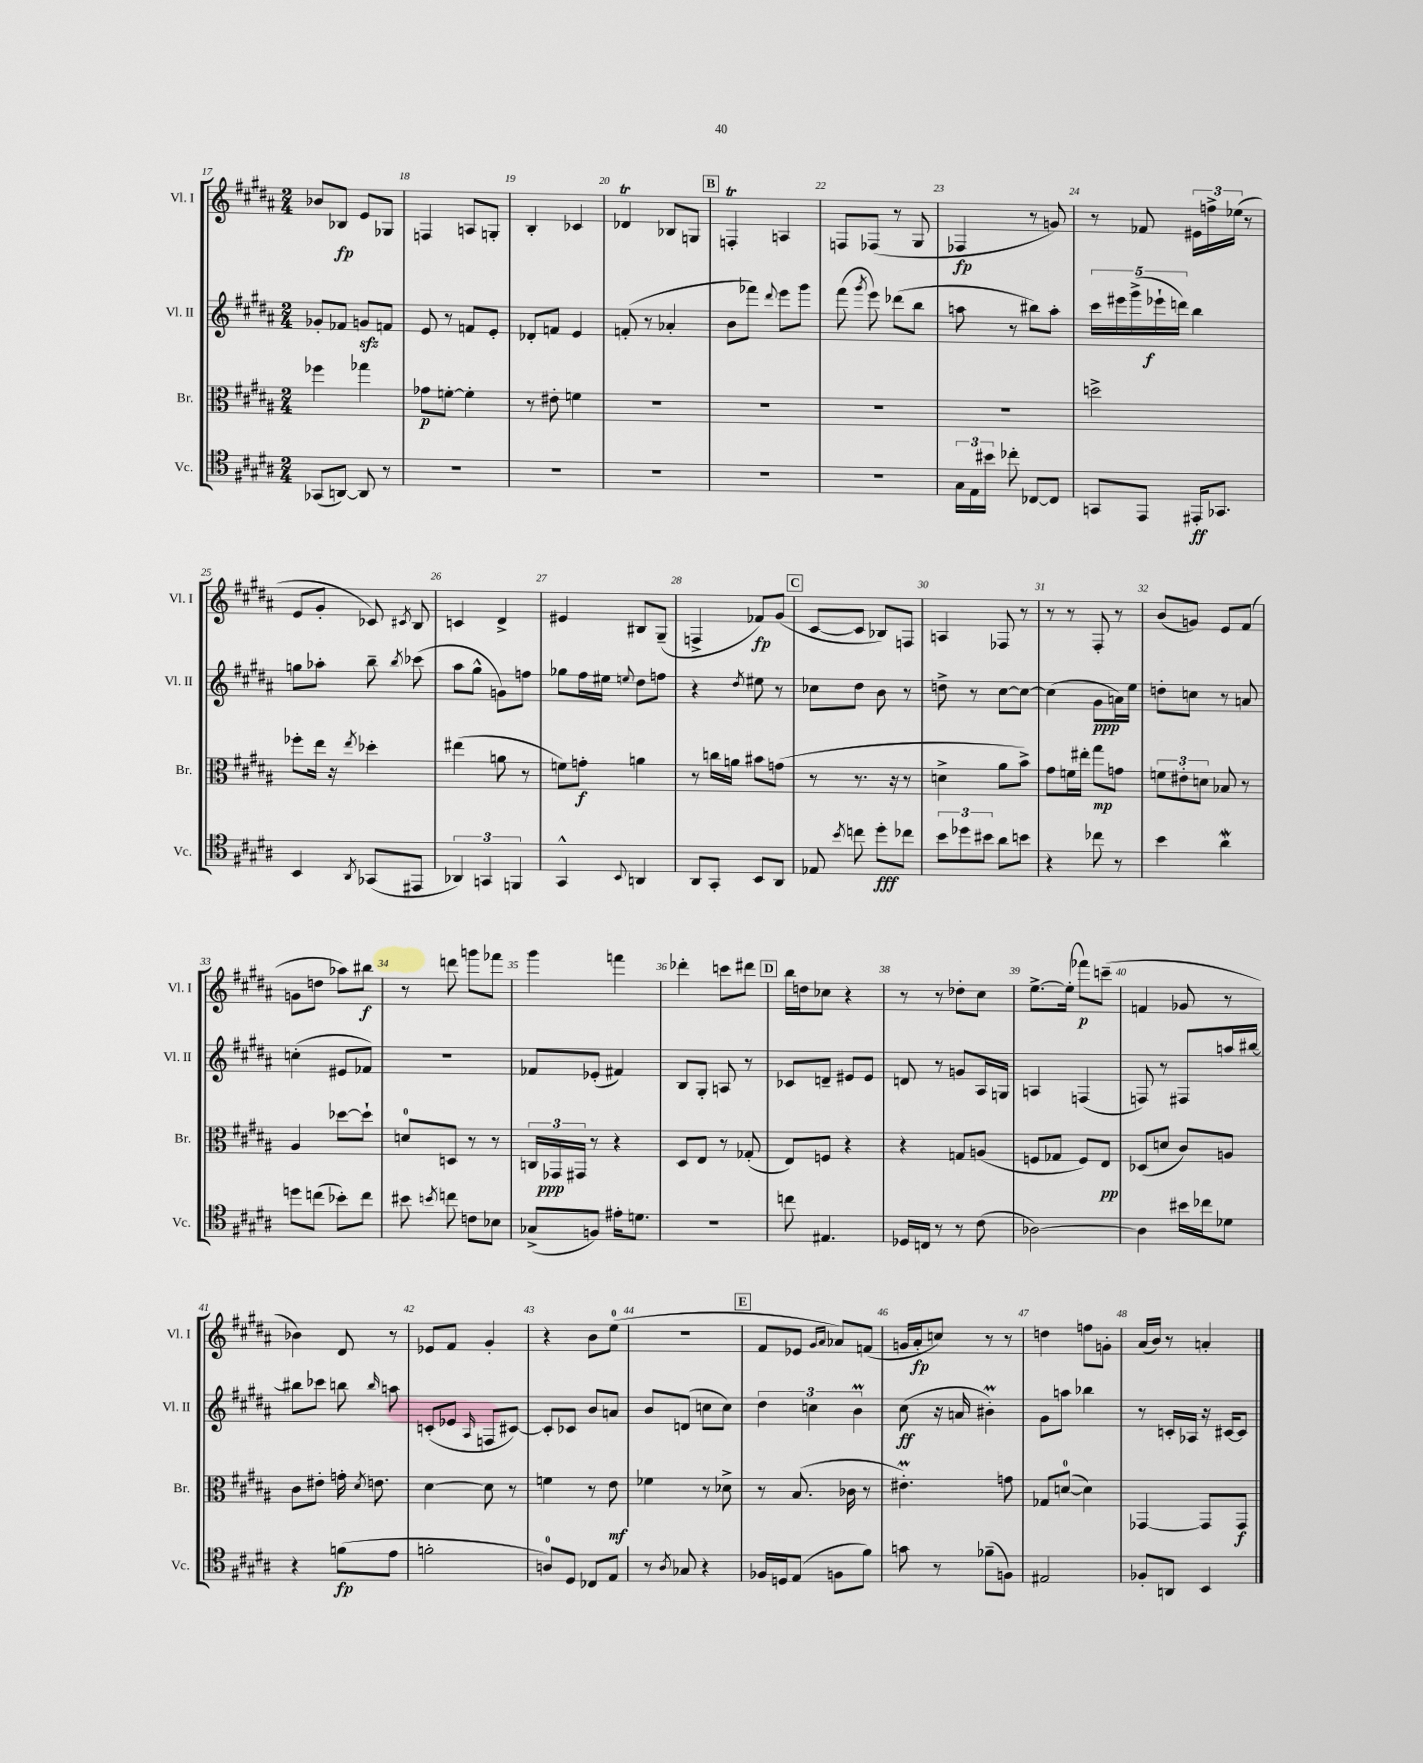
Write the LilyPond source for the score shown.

<<
\new StaffGroup <<
\new Staff = "s0" \with { instrumentName = "Vl. I" shortInstrumentName = "Vl. I" } {
    \clef treble \key b \major \numericTimeSignature \time 2/4
    \autoBeamOff bes'8[ bes8]\fp e'8[ ges8] |
    f4 a8[ g8]-. |
    b4-. ces'4 |
    des'4\trill bes8[ g8] |
    \mark \markup { \box "B" } f4-.\trill a4 |
    f8[ fes8]( r8 gis8 |
    fes4\fp r8 g'8) |
    r8 fes'8 \tuplet 3/2 { eis'16[ f''16-> ees''16]( } r8 |
    e'8[ gis'8]-. ces'8) \acciaccatura { cis'8 } b8 |
    c'4 dis'4-> |
    eis'4 bis8[ gis8]--( |
    f4-> fes'8[\fp) gis'8]( |
    \mark \markup { \box "C" } cis'8[~ cis'8] bes8[) f8] |
    a4 fes8 r8 |
    r8 r8 fis8-. r8 |
    b'8[( g'8]) e'8[ fis'8]( |
    g'8[ d''8] aes''8[) bis''8]\f |
    r8 d'''8 g'''8[ fes'''8] |
    gis'''4 f'''4 |
    des'''4-. c'''8[ dis'''8] |
    \mark \markup { \box "D" } b''16[ d''16 ces''8] r4 |
    r8 r8 des''8[-. cis''8] |
    e''8.[~-> e''16]-.( fes'''8[\p) c'''8]--( |
    f'4 ges'8 r8 |
    bes'4) dis'8 r8 |
    ees'8[ fis'8] gis'4-. |
    r4 b'8[ e''8]-0( |
    r2 |
    \mark \markup { \box "E" } fis'8[ ees'8] \grace { gis'16[ ais'16] } aes'8[) f'8]( |
    g'16[ ais'16-.\fp c''8]) r8 r8 |
    d''4 f''8[ g'8]-. |
    ais'16[( b'16]) r8 a'4-. \bar "|." |
}
\new Staff = "s1" \with { instrumentName = "Vl. II" shortInstrumentName = "Vl. II" } {
    \clef treble \key b \major \numericTimeSignature \time 2/4
    \autoBeamOff ges'8[-. fes'8] g'8[\sfz f'8] |
    e'8 r8 f'8[ e'8]-. |
    des'8[-. f'8] e'4 |
    f'8-.( r8 aes'4-. |
    \mark \markup { \box "B" } b'8[ fes'''8]) \appoggiatura { dis'''8 } e'''8[ gis'''8] |
    fis'''8( \acciaccatura { gis'''8 } e'''8) des'''8[( b''8] |
    a''8 r8 bis''8[) a''8]-. |
    \tuplet 5/4 { cis'''16[ eis'''16 gis'''16->( ees'''16-!\f d'''16]) } b''4 |
    g''8[ aes''8]-. b''8-- \acciaccatura { b''8 } ces'''8( |
    ais''8[ gis''8]-^ g'8[) f''8] |
    ges''8[ fis''16 eis''16] \appoggiatura { e''8 } dis''8[ f''8] |
    r4 \acciaccatura { dis''8 } eis''8 r8 |
    \mark \markup { \box "C" } ces''8[ dis''8] b'8 r8 |
    d''8-> r8 cis''8[~ cis''8]~ |
    cis''4( gis'8[\ppp a'16) e''16] |
    d''8[-. c''8] r8 a'8 |
    c''4-.( eis'8[ fes'8]) |
    R2 |
    fes'8[ ees'8]-.( fis'4) |
    b8[ gis8]-. a8 r8 |
    \mark \markup { \box "D" } ces'8[ d'8]-- eis'8[ eis'8] |
    d'8 r8 g'8[ ais16 g16] |
    a4 f4( |
    f8) r8 fis8[ a''16 bis''16]~ |
    bis''8[ ces'''8] b''8 \grace { b''16 } a''8 |
    c'8[-.( ees'8] \grace { ais16 } f8[ cis'8]~) |
    cis'8[-. ces'8] b'8[ a'8] |
    b'8[ d'8]( c''8[ c''8]) |
    \mark \markup { \box "E" } \tuplet 3/2 { dis''4 c''4 b'4\prall } |
    cis''8\ff( r16 a'16 bis'4-.\prall) |
    gis'8[ a''8] bes''4 |
    r8 c'16[-. aes16] r16 cis'16[~ cis'8] \bar "|." |
}
\new Staff = "s2" \with { instrumentName = "Br." shortInstrumentName = "Br." } {
    \clef alto \key b \major \numericTimeSignature \time 2/4
    \autoBeamOff fes''4 ges''4 |
    ges'8[\p f'8]~-. f'4-. |
    r8 eis'8-. f'4 |
    R2 |
    \mark \markup { \box "B" } R2 |
    R2 |
    R2 |
    d''2-> |
    fes''8[-. e''16] r16 \acciaccatura { e''8 } des''4-. |
    eis''4( a'8 r8 |
    f'8[) g'8]-.\f a'4 |
    r8 c''16[ a'16] bis'8[ g'8]( |
    \mark \markup { \box "C" } r8 r8. r16 r8 |
    d'4-> ais'8[ b'8]->) |
    gis'8[ f'16 eis''16]-. gis''8[\mp g'8] |
    \tuplet 3/2 { f'8[ eis'8-. d'8] } bes8 r8 |
    ais4 des''8[~ des''8]-! |
    d'8[-0 d8] r8 r8 |
    \tuplet 3/2 { c16[ ges,16\ppp gis,16] } r8 r4 |
    dis8[ e8] r8 ges8-.( |
    \mark \markup { \box "D" } e8[) f8] r4 |
    r4 g8[ a8]( |
    f8[ ges8] f8[) e8]\pp |
    des8[( d'8] cis'8[) a8] |
    cis'8[ eis'8]-. g'16-. \acciaccatura { dis'8 } e'8. |
    dis'4~ dis'8 r8 |
    f'4 r8 e'8\mf |
    fes'4 r8 des'8-> |
    \mark \markup { \box "E" } r8 b8.( ces'16 r8 |
    eis'4.-.\prall) g'8 |
    ges8[ d'8]-0~( d'4) |
    ges,4~ ges,8[ ges,8]\f \bar "|." |
}
\new Staff = "s3" \with { instrumentName = "Vc." shortInstrumentName = "Vc." } {
    \clef tenor \key b \major \numericTimeSignature \time 2/4
    \autoBeamOff ges,8[( a,8]~) a,8 r8 |
    R2 |
    R2 |
    R2 |
    \mark \markup { \box "B" } R2 |
    R2 |
    \tuplet 3/2 { gis16[ e16 bis'16] } ces''8-. ces8[~ ces8] |
    g,8[ e,8] eis,16[-.\ff ges,8.] |
    b,4 \acciaccatura { ais,8 } ges,8[( eis,8] |
    \tuplet 3/2 { aes,4) g,4 f,4 } |
    gis,4-^ \appoggiatura { b,8 } a,4 |
    ais,8[ gis,8]-. b,8[ ais,8] |
    \mark \markup { \box "C" } ees8 \acciaccatura { b'8 } c''8 dis''8[-.\fff ces''8] |
    \tuplet 3/2 { b'8[ des''8 bis'8] } ais'8[ b'8] |
    r4 ces''8 r8 |
    b'4 ais'4\mordent |
    d''8[ c''8]( bes'8[-.) c''8] |
    bis'8 \acciaccatura { b'8 } c''8 c'8[ bes8] |
    ges8[->( f8]) eis'16[-. d'8.] |
    R2 |
    \mark \markup { \box "D" } c''8 eis4. |
    des16[ c16] r8 r8 cis'8( |
    aes2~) |
    aes4 bis'16[ ces''16 des'8] |
    r4 f'8[\fp( e'8] |
    f'2-. |
    a8[-0) dis8] ces8[ e8] |
    r8 \acciaccatura { ais8 } ges8 r4 |
    \mark \markup { \box "E" } fes16[ d16 e8]( f8[ fis'8]) |
    g'8 r8 fes'8[--( f8]) |
    eis2 |
    fes8[-. a,8] b,4 \bar "|." |
}
>>
>>
\layout { \context { \Score currentBarNumber = #17 \override BarNumber.break-visibility = ##(#f #t #t) barNumberVisibility = #all-bar-numbers-visible } }
